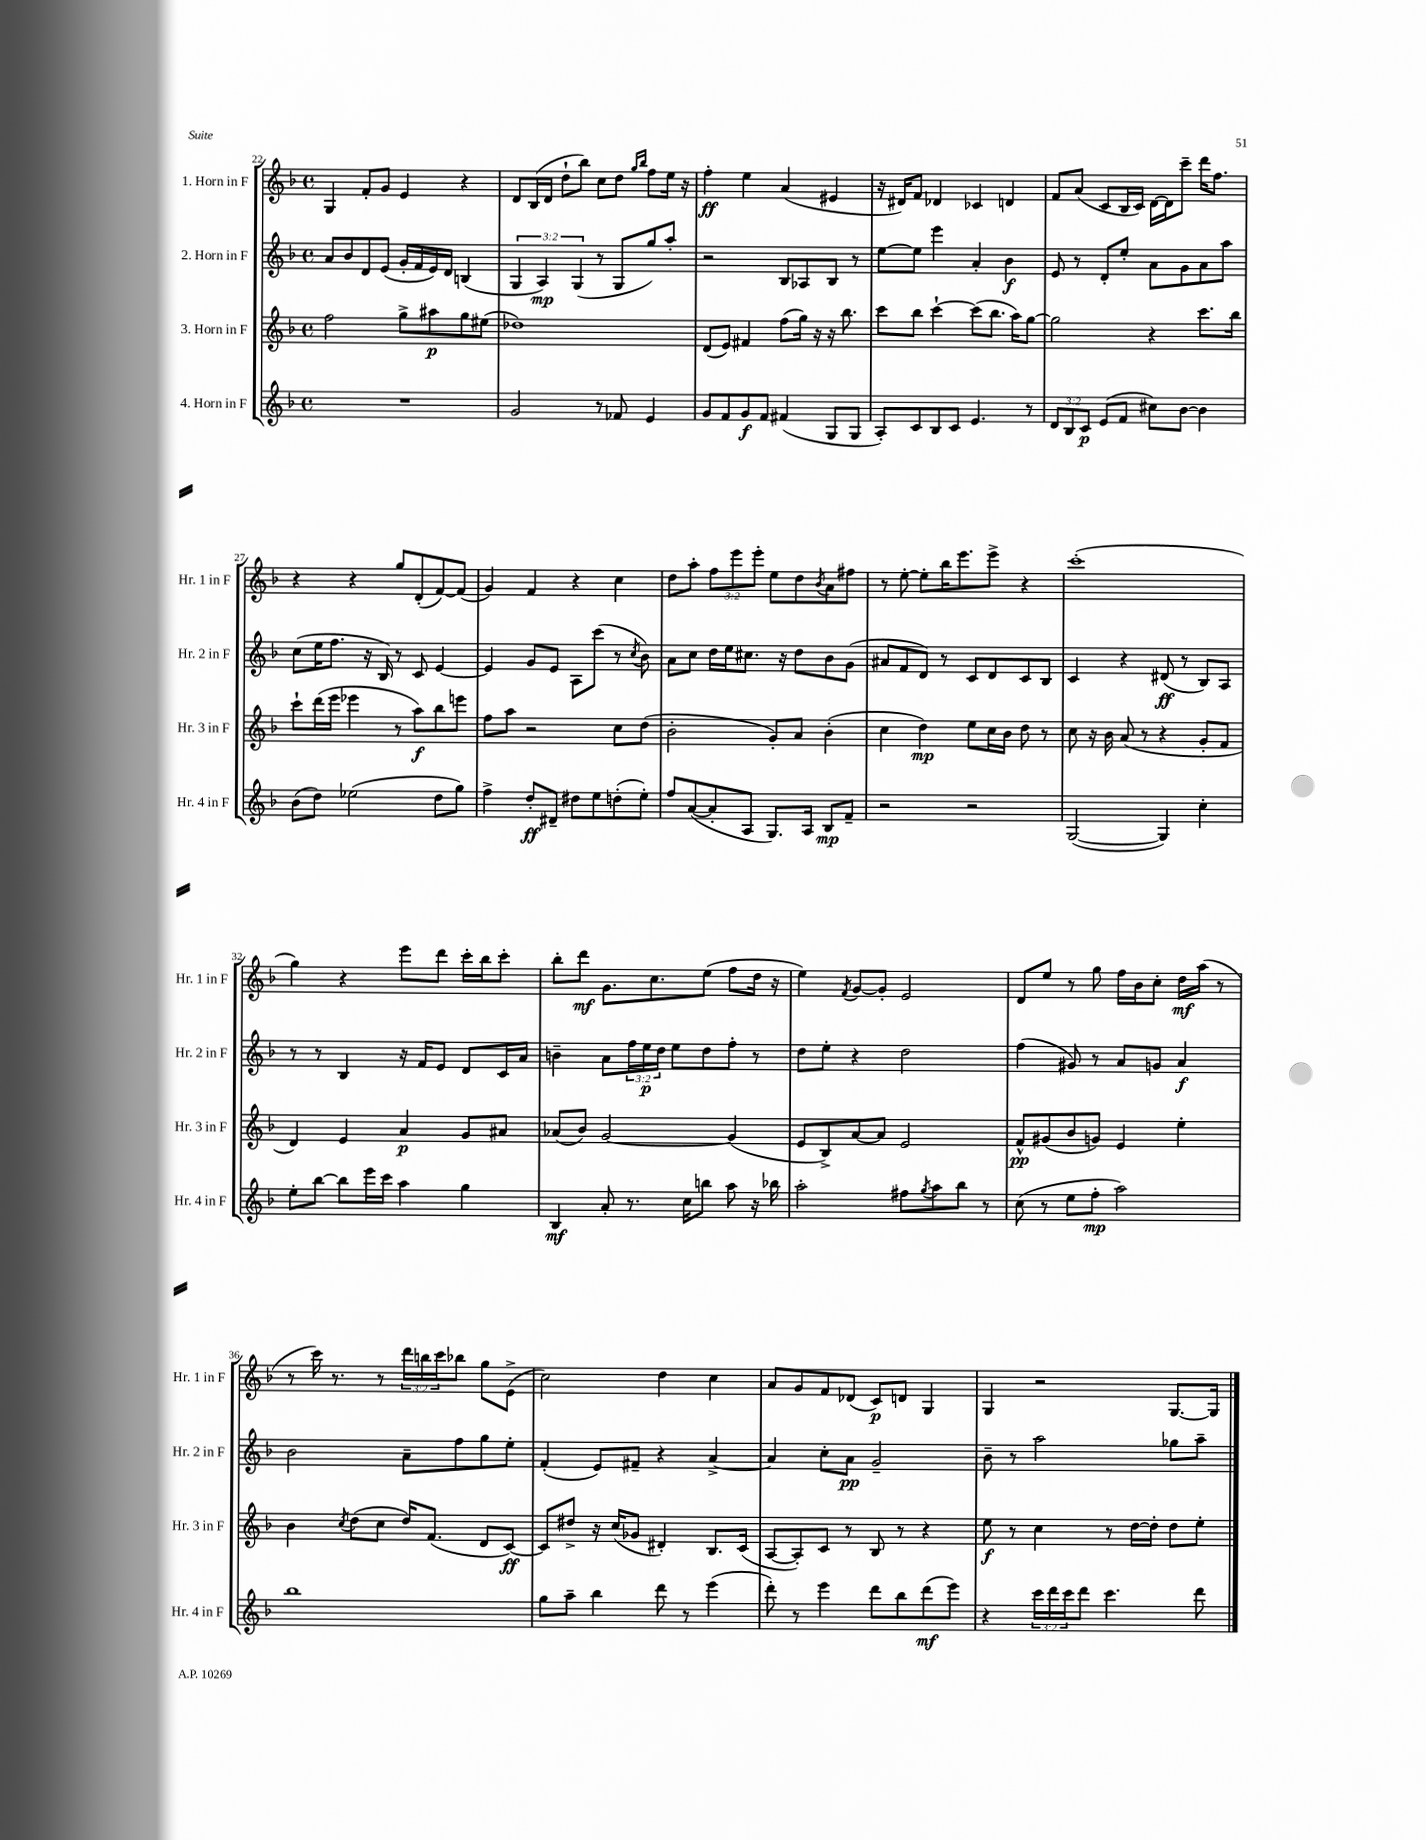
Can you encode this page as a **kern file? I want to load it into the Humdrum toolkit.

**kern	**dynam	**kern	**dynam	**kern	**dynam	**kern	**dynam
*part4	*part4	*part3	*part3	*part2	*part2	*part1	*part1
*staff4	*staff4	*staff3	*staff3	*staff2	*staff2	*staff1	*staff1
*I"4. Horn in F	*	*I"3. Horn in F	*	*I"2. Horn in F	*	*I"1. Horn in F	*
*I'Hr. 4 in F	*	*I'Hr. 3 in F	*	*I'Hr. 2 in F	*	*I'Hr. 1 in F	*
*clefG2	*	*clefG2	*	*clefG2	*	*clefG2	*
*k[b-]	*	*k[b-]	*	*k[b-]	*	*k[b-]	*
*M4/4	*	*M4/4	*	*M4/4	*	*M4/4	*
*met(c)	*	*met(c)	*	*met(c)	*	*met(c)	*
=22	=22	=22	=22	=22	=22	=22	=22
1r	.	2ff\	.	8a/L	.	4G/	.
.	.	.	.	8b-/	.	.	.
.	.	.	.	8d/	.	8f'/L	.
.	.	.	.	(8e/J	.	8g/J	.
.	.	8gg^\L	.	16g'/LL	.	4e/	.
.	.	.	.	16f/	.	.	.
.	.	8aa#X\	p	16e/)	.	.	.
.	.	.	.	16d/JJ	.	.	.
.	.	8gg\	.	(4Bn/	.	4r	.
.	.	(8ee#X\J	.	.	.	.	.
=23	=23	=23	=23	=23	=23	=23	=23
2g/	.	1dd-X)	.	6G/	.	8d/L	.
.	.	.	.	.	.	(16B-/L	.
.	.	.	.	6A/)	mp	.	.
.	.	.	.	.	.	16d/JJ	.
.	.	.	.	.	.	8dd`\L	.
.	.	.	.	(6G/	.	.	.
.	.	.	.	.	.	8bb-\J)	.
8r	.	.	.	8r	.	8cc\L	.
8f-X/	.	.	.	8G/L	.	8dd\J	.
.	.	.	.	.	.	16qqgg/LL	.
.	.	.	.	.	.	16qqbb-/JJ	.
4e/	.	.	.	8gg/)	.	8ff\L	.
.	.	.	.	8aa'/J	.	16ee\Jk	.
.	.	.	.	.	.	16r	.
=24	=24	=24	=24	=24	=24	=24	=24
8g/L	.	(8d/L	.	2r	.	4ff'\	ff
8f/	.	8e/J)	.	.	.	.	.
8g/	f	4f#X/	.	.	.	4ee\	.
8f/J	.	.	.	.	.	.	.
(4f#X/	.	(8ff\L	.	8B-/L	.	(4a/	.
.	.	16gg\Jk)	.	8A-X/	.	.	.
.	.	16r	.	.	.	.	.
8G/L	.	16r	.	8B-/J	.	4e#X/	.
.	.	8.bb-\	.	.	.	.	.
8G/J	.	.	.	8r	.	.	.
=25	=25	=25	=25	=25	=25	=25	=25
8A'/L)	.	8ccc\L	.	[8ee\L	.	16r	.
.	.	.	.	.	.	16d#X/KL)	.
8c/	.	8bb-\J	.	8ee\J]	.	8f/J	.
8B-/	.	[4ccc`\	.	4eee\	.	4d-X/	.
8c/J	.	.	.	.	.	.	.
4.e/	.	(8ccc\L]	.	4a'/	.	4c-X/	.
.	.	8.bb-\J	.	.	.	.	.
.	.	.	.	4b-\	f	4dn/	.
.	.	16aa\KL)	.	.	.	.	.
8r	.	[8gg\J	.	.	.	.	.
=26	=26	=26	=26	=26	=26	=26	=26
12d/L	.	2gg\]	.	8e/	.	8f/L	.
12B-/	.	.	.	.	.	.	.
.	.	.	.	8r	.	(8a/J	.
12c/J	p	.	.	.	.	.	.
(8e/L	.	.	.	8d'/L	.	8c/L	.
8f/J	.	.	.	8ee'/J	.	16B-/L	.
.	.	.	.	.	.	16c/JJ)	.
8cc#X\L)	.	4r	.	8a\L	.	[16d\LL	.
.	.	.	.	.	.	16d\J]	.
[8b-\J	.	.	.	8g\	.	8ccc~\J	.
4b-\]	.	8.ccc\L	.	8a\	.	16ddd\KL	.
.	.	.	.	.	.	8.ff\J	.
.	.	.	.	8aa\J	.	.	.
.	.	16bb-\Jk	.	.	.	.	.
!!LO:LB:g=z
=27	=27	=27	=27	=27	=27	=27	=27
(8b-\L	.	8ccc`\L	.	(8cc\L	.	4r	.
8dd\J)	.	(16ddd\L	.	16ee\K	.	.	.
.	.	16eee\JJ	.	8.ff\J	.	.	.
(2ee-X\	.	4eee-X\	.	.	.	4r	.
.	.	.	.	16r	.	.	.
.	.	.	.	16B-/)	.	.	.
.	.	8r	.	8r	.	8gg/L	.
.	.	8aa\L)	f	8c/	.	(8d'/	.
8dd\L	.	8bb-\	.	[4e/	.	[8f/)	.
8gg\J)	.	8eeen\J	.	.	.	(8f/J]	.
=28	=28	=28	=28	=28	=28	=28	=28
4ff^\	.	8ff\L	.	4e/]	.	4g/)	.
.	.	8aa\J	.	.	.	.	.
8dd'/L	ff	2r	.	8g/L	.	4f/	.
8d#X~/J	.	.	.	8e/J	.	.	.
8dd#X\L	.	.	.	8A\L	.	4r	.
8ee\	.	.	.	(8ccc\J	.	.	.
(8ddn'\	.	8cc\L	.	8r	.	4cc\	.
.	.	.	.	8qcc/	.	.	.
8ee'\J)	.	(8dd\J	.	8b-\)	.	.	.
=29	=29	=29	=29	=29	=29	=29	=29
8ff/L	.	2b-'\	.	8a\L	.	8dd\L	.
([8a/	.	.	.	8cc\J	.	8aa'\J	.
8a'/]	.	.	.	16dd\LL	.	12ff\L	.
.	.	.	.	16ee\J	.	.	.
.	.	.	.	.	.	12eee\	.
8A/J	.	.	.	8.cc#X\J	.	.	.
.	.	.	.	.	.	12eee'\J	.
8.G/L)	.	8g'/L)	.	.	.	8ee\L	.
.	.	.	.	16r	.	.	.
.	.	8a/J	.	8dd\L	.	8dd\	.
16A/Jk	.	.	.	.	.	.	.
.	.	.	.	.	.	8qb-/	.
8B-/L	mp	(4b-'\	.	8b-\	.	8a\	.
8f~/J	.	.	.	(8g\J	.	8ff#X\J	.
=30	=30	=30	=30	=30	=30	=30	=30
2r	.	4cc\	.	8a#X/L	.	8r	.
.	.	.	.	8f/	.	[8ee'\	.
.	.	4dd\)	mp	8d/J)	.	8ee'\L]	.
.	.	.	.	8r	.	16bb-\K	.
.	.	.	.	.	.	8.eee\	.
2r	.	8ee\L	.	8c/L	.	.	.
.	.	16cc\L	.	8d/	.	8eee^\J	.
.	.	16b-\JJ	.	.	.	.	.
.	.	8dd\	.	8c/	.	4r	.
.	.	8r	.	8B-/J	.	.	.
=31	=31	=31	=31	=31	=31	=31	=31
([2G/	.	8cc\	.	4c/	.	(1ccc'	.
.	.	16r	.	.	.	.	.
.	.	16b-\	.	.	.	.	.
.	.	(8a/	.	4r	.	.	.
.	.	8r	.	.	.	.	.
4G/])	.	4r	.	(8d#X/	ff	.	.
.	.	.	.	8r	.	.	.
4cc'\	.	8g'/L	.	8B-/L)	.	.	.
.	.	8f/J	.	8A/J	.	.	.
!!LO:LB:g=z
=32	=32	=32	=32	=32	=32	=32	=32
8ee'\L	.	4d/)	.	8r	.	4gg\)	.
[8bb-\J	.	.	.	8r	.	.	.
8bb-\L]	.	4e/	.	4B-/	.	4r	.
16eee\L	.	.	.	.	.	.	.
16ccc\JJ	.	.	.	.	.	.	.
4aa\	.	4a/	p	16r	.	8eee\L	.
.	.	.	.	16f/KL	.	.	.
.	.	.	.	8e/J	.	8ddd\J	.
4gg\	.	8g/L	.	8d/L	.	16ccc'\LL	.
.	.	.	.	.	.	16bb-\J	.
.	.	8a#X/J	.	16c/L	.	8ccc'\J	.
.	.	.	.	16a/JJ	.	.	.
=33	=33	=33	=33	=33	=33	=33	=33
4B-/	mf	(8a-X/L	.	4bn~\	.	8bb-'\L	.
.	.	8b-/J)	.	.	.	8ddd\J	mf
8a'/	.	[2g/	.	8a\L	.	8.g\L	.
8.r	.	.	.	24ff\L	.	.	.
.	.	.	.	24ee\	p	.	.
.	.	.	.	.	.	8.cc\	.
.	.	.	.	24dd\JJ	.	.	.
.	.	.	.	8ee\L	.	.	.
16cc\KL	.	.	.	.	.	.	.
8bbn\J	.	.	.	8dd\	.	(8ee\J	.
8aa\	.	(4g/]	.	8ff'\J	.	8ff\L	.
16r	.	.	.	8r	.	16dd\Jk	.
16bb-X\	.	.	.	.	.	16r	.
=34	=34	=34	=34	=34	=34	=34	=34
2aa'\	.	8e/L	.	8dd\L	.	4ee\)	.
.	.	8B-^/)	.	8ee'\J	.	.	.
.	.	.	.	.	.	8qf/	.
.	.	[8a/	.	4r	.	[8g/L	.
.	.	8a/J]	.	.	.	8g'/J]	.
8ff#X\L	.	2e/	.	2dd\	.	2e/	.
8qgg/	.	.	.	.	.	.	.
8aa\	.	.	.	.	.	.	.
8bb-\J	.	.	.	.	.	.	.
8r	.	.	.	.	.	.	.
=35	=35	=35	=35	=35	=35	=35	=35
(8cc\	.	8f^^/L	pp	(4ff\	.	8d/L	.
8r	.	(8g#X/	.	.	.	8ee/J	.
8ee\L	.	8b-/	.	8g#X/)	.	8r	.
8ff'\J	mp	8gn/J)	.	8r	.	8gg\	.
2aa\)	.	4e/	.	8a/L	.	16ff\LL	.
.	.	.	.	.	.	16b-\J	.
.	.	.	.	8gn/J	.	8cc'\J	.
.	.	4ee'\	.	4a/	f	16dd\LL	mf
.	.	.	.	.	.	(16aa\JJ	.
.	.	.	.	.	.	8r	.
!!LO:LB:g=z
=36	=36	=36	=36	=36	=36	=36	=36
1bb-	.	4b-\	.	2b-\	.	8r	.
.	.	.	.	.	.	16ccc\)	.
.	.	.	.	.	.	8.r	.
.	.	8qcc/	.	.	.	.	.
.	.	(8dd\L	.	.	.	.	.
.	.	8cc\J	.	.	.	8r	.
.	.	16dd/KL)	.	8a~\L	.	24ddd\LL	.
.	.	.	.	.	.	24bbn\	.
.	.	(8.f/J	.	.	.	.	.
.	.	.	.	.	.	24ccc\J	.
.	.	.	.	8ff\	.	8bb-X\J	.
.	.	8d/L	.	8gg\	.	8gg\L	.
.	.	[8c/J)	ff	8ee'\J	.	(8e^\J	.
=37	=37	=37	=37	=37	=37	=37	=37
8gg\L	.	8c/L]	.	(4f'/	.	2cc\)	.
8aa~\J	.	8dd#X^/J	.	.	.	.	.
4bb-\	.	16r	.	8e/L)	.	.	.
.	.	(16cc/KL	.	.	.	.	.
.	.	8g-X/J	.	8f#X~/J	.	.	.
8ddd\	.	4d#X'/)	.	4r	.	4dd\	.
8r	.	.	.	.	.	.	.
(4eee\	.	8.B-/L	.	[4a^/	.	4cc\	.
.	.	(16c/Jk	.	.	.	.	.
=38	=38	=38	=38	=38	=38	=38	=38
8ddd'\)	.	[8A/L	.	4a/]	.	8a/L	.
8r	.	8A'/])	.	.	.	8g/	.
4eee\	.	8c/J	.	8cc'\L	.	8f/	.
.	.	8r	.	8a\J	pp	(8d-X/J	.
8ddd\L	.	8B-/	.	2g~/	.	8c/L)	p
8bb-\	.	8r	.	.	.	8dn/J	.
(8ddd\	mf	4r	.	.	.	4G/	.
8eee\J)	.	.	.	.	.	.	.
=39	=39	=39	=39	=39	=39	=39	=39
4r	.	8ee\	f	8b-~\	.	4G/	.
.	.	8r	.	8r	.	.	.
24ccc\LL	.	4cc\	.	2aa\	.	2r	.
24ddd\	.	.	.	.	.	.	.
24ccc\J	.	.	.	.	.	.	.
8ddd\J	.	.	.	.	.	.	.
4.ccc\	.	8r	.	.	.	.	.
.	.	[16dd\LL	.	.	.	.	.
.	.	16dd'\JJ]	.	.	.	.	.
.	.	8dd\L	.	8gg-X\L	.	[8.G/L	.
8ddd\	.	8ee'\J	.	8aa~\J	.	.	.
.	.	.	.	.	.	16G/Jk]	.
==	==	==	==	==	==	==	==
*-	*-	*-	*-	*-	*-	*-	*-
